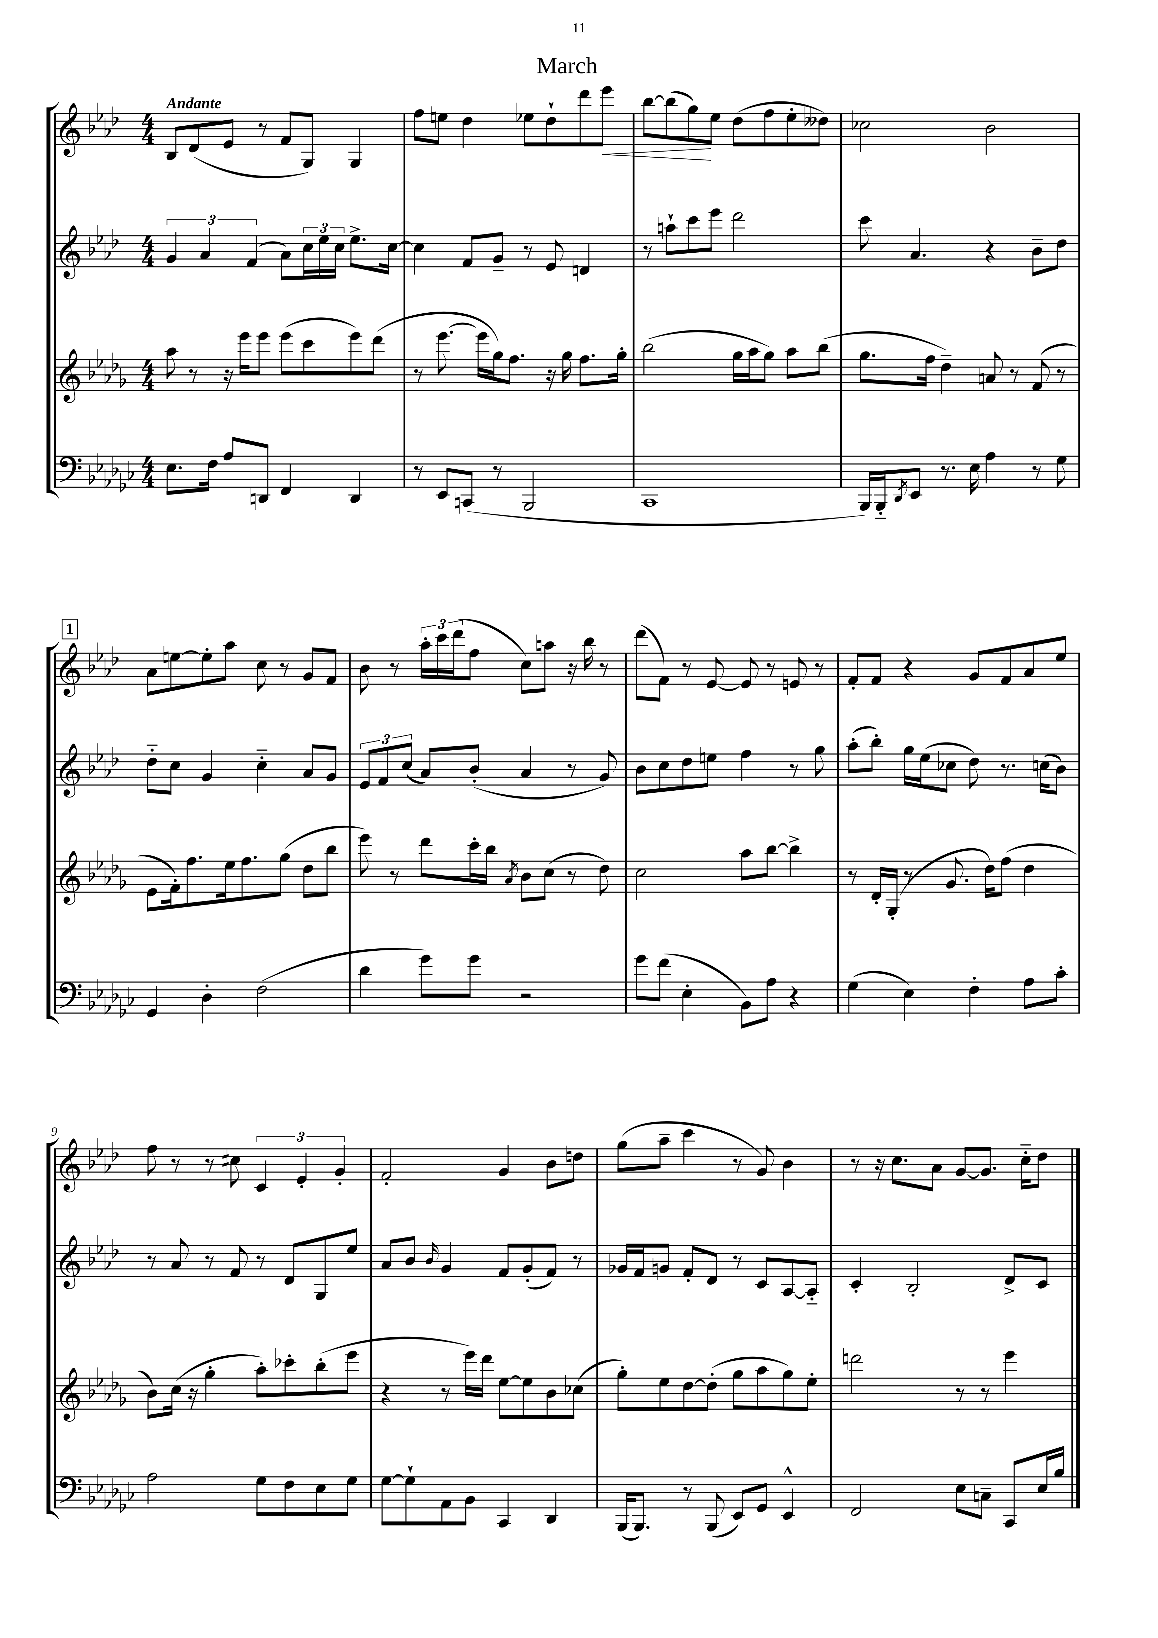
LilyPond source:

\header { title = "March" }
<<
\new StaffGroup <<
\new Staff = "s0" {
    \clef treble \key aes \major \numericTimeSignature \time 4/4 \tempo "Andante"
    bes8 des'8( ees'8 r8 f'8 g8) g4 |
    f''8 e''8 des''4 ees''8 des''8-! des'''8 ees'''8\< |
    bes''8~ bes''8( g''8\!) ees''8 des''8( f''8 ees''8-. deses''8) |
    ces''2 bes'2 |
    \mark \markup { \box "1" } aes'8 e''8~ e''8-. aes''8 c''8 r8 g'8 f'8 |
    bes'8 r8 \tuplet 3/2 { aes''16-. c'''16 des'''16( } f''8 c''8) a''8 r16 bes''16 r8 |
    des'''8( f'8) r8 ees'8~ ees'8 r8 e'8 r8 |
    f'8-. f'8 r4 g'8 f'8 aes'8 ees''8 |
    f''8 r8 r8 cis''8 \tuplet 3/2 { c'4 ees'4-. g'4-. } |
    f'2-. g'4 bes'8 d''8 |
    g''8( aes''8-- c'''4 r8 g'8) bes'4 |
    r8 r16 c''8. aes'8 g'8~ g'8. c''16-_ des''8 \bar "|." |
}
\new Staff = "s1" {
    \clef treble \key aes \major \numericTimeSignature \time 4/4
    \tuplet 3/2 { g'4 aes'4 f'4( } aes'8) \tuplet 3/2 { c''16 ees''16 c''16 } ees''8.-> c''16~ |
    c''4 f'8 g'8-- r8 ees'8 d'4 |
    r8 a''8-! c'''8 ees'''8 des'''2 |
    c'''8 aes'4. r4 bes'8-- des''8 |
    \mark \markup { \box "1" } des''8-_ c''8 g'4 c''4-_ aes'8 g'8 |
    \tuplet 3/2 { ees'8 f'8 c''8( } aes'8) bes'8-.( aes'4 r8 g'8) |
    bes'8 c''8 des''8 e''8 f''4 r8 g''8 |
    aes''8-.( bes''8-.) g''16 ees''16( ces''8 des''8) r8. c''16( bes'8) |
    r8 aes'8 r8 f'8 r8 des'8 g8 ees''8 |
    aes'8 bes'8 \grace { bes'16 } g'4 f'8 g'8-.( f'8) r8 |
    ges'16 f'16 g'8 f'8-. des'8 r8 c'8 aes8~ aes8-_ |
    c'4-. bes2-. des'8-> c'8 \bar "|." |
}
\new Staff = "s2" {
    \clef treble \key des \major \numericTimeSignature \time 4/4
    aes''8 r8 r16 ees'''16 ees'''8 ees'''8( c'''8 ees'''8) des'''8( |
    r8 ees'''8.~ ees'''16 ges''16) f''8. r16 ges''16 f''8. ges''16-. |
    bes''2( ges''16 aes''16 ges''8) aes''8 bes''8( |
    ges''8. f''16 des''4--) a'8 r8 f'8( r8 |
    \mark \markup { \box "1" } ees'8 f'16-.) f''8. ees''16 f''8. ges''8( des''8 bes''8 |
    ees'''8) r8 des'''8 c'''16-. bes''16 \acciaccatura { aes'8 } bes'8 c''8( r8 des''8) |
    c''2 aes''8 bes''8~ bes''4-> |
    r8 des'16-. ges16-.( r8 ges'8. des''16) f''8( des''4 |
    bes'8) c''16( r16 ges''4-. aes''8-.) ces'''8-. bes''8-.( ees'''8 |
    r4 r8 ees'''16) des'''16 ees''8~ ees''8 bes'8 ces''8( |
    ges''8-.) ees''8 des''8~ des''8-.( ges''8 aes''8 ges''8) ees''8-. |
    d'''2 r8 r8 ees'''4 \bar "|." |
}
\new Staff = "s3" {
    \clef bass \key ges \major \numericTimeSignature \time 4/4
    ees8. f16 aes8 d,8 f,4 d,4 |
    r8 ees,8 c,8( r8 bes,,2 |
    ces,1 |
    bes,,16) bes,,16-_ \acciaccatura { des,8 } ees,8 r8. ees16 aes4 r8 ges8 |
    \mark \markup { \box "1" } ges,4 des4-. f2( |
    des'4 ges'8) ges'8 r2 |
    ges'8 f'8( ees4-. bes,8) aes8 r4 |
    ges4( ees4) f4-. aes8 ces'8-. |
    aes2 ges8 f8 ees8 ges8 |
    ges8~ ges8-! aes,8 bes,8 ces,4 des,4 |
    bes,,16( bes,,8.) r8 bes,,8( ees,8) ges,8 ees,4-^ |
    f,2 ees8 c8-- ces,8 ees16 bes16 \bar "|." |
}
>>
>>
